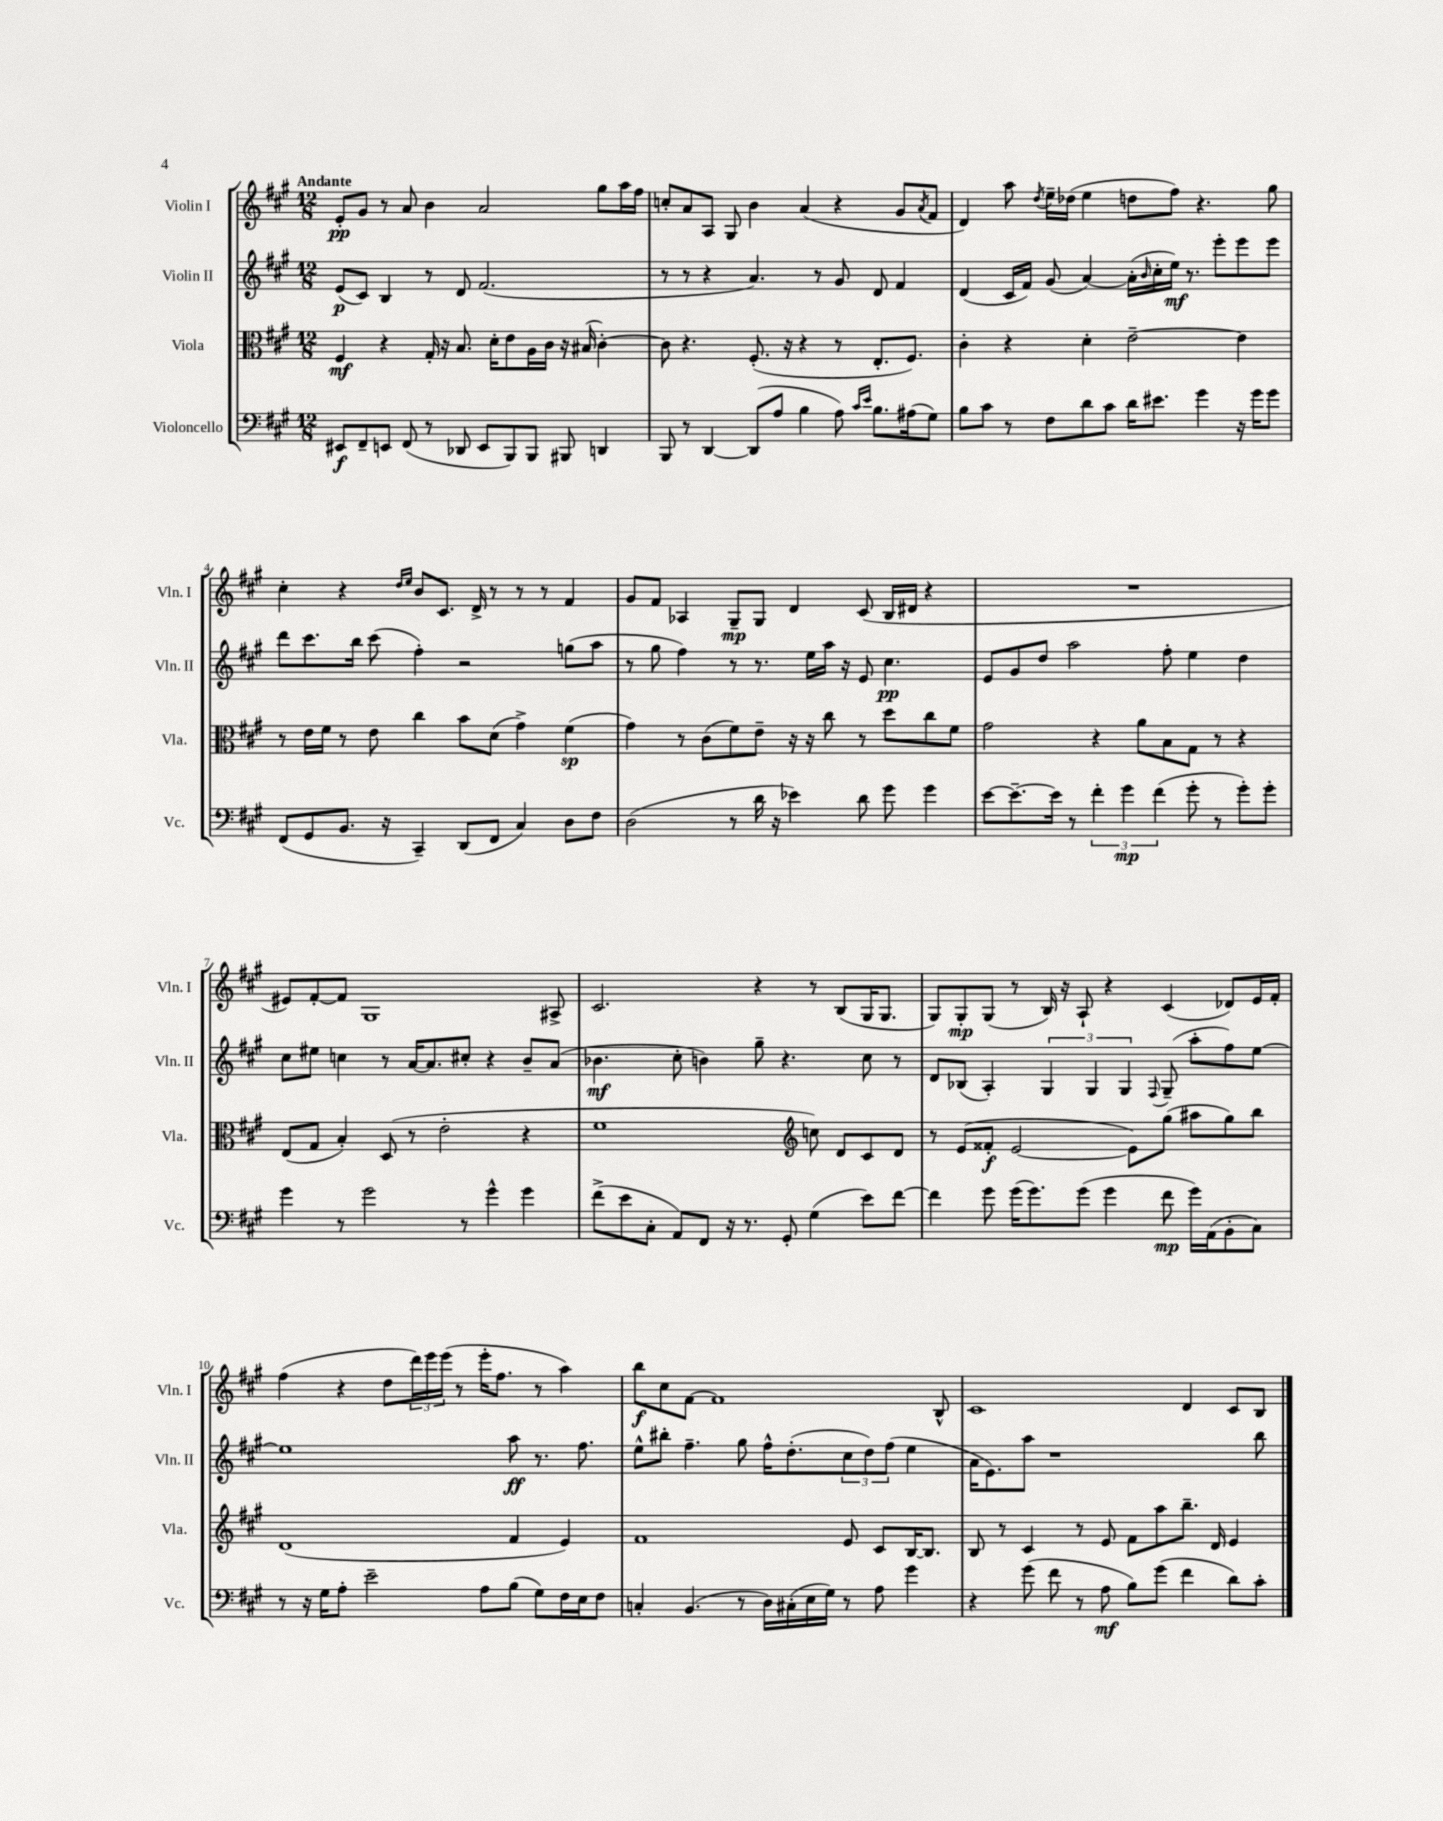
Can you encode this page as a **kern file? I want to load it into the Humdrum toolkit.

**kern	**dynam	**kern	**dynam	**kern	**dynam	**kern	**dynam
*part4	*part4	*part3	*part3	*part2	*part2	*part1	*part1
*staff4	*staff4	*staff3	*staff3	*staff2	*staff2	*staff1	*staff1
*I"Violoncello	*	*I"Viola	*	*I"Violin II	*	*I"Violin I	*
*I'Vc.	*	*I'Vla.	*	*I'Vln. II	*	*I'Vln. I	*
*clefF4	*	*clefC3	*	*clefG2	*	*clefG2	*
*k[f#c#g#]	*	*k[f#c#g#]	*	*k[f#c#g#]	*	*k[f#c#g#]	*
*M12/8	*	*M12/8	*	*M12/8	*	*M12/8	*
=1	=1	=1	=1	=1	=1	=1	=1
!	!	!	!	!	!	!LO:TX:a:B:t=Andante	!
8EE#X/L	f	4F#/	mf	(8e/L	p	8e'/L	pp
8FF#~/	.	.	.	8c#/J)	.	8g#/J	.
8EEn/J	.	4r	.	4B/	.	8r	.
(8FF#/	.	.	.	.	.	8a/	.
8r	.	16G#'/	.	8r	.	4b\	.
.	.	16r	.	.	.	.	.
8DD-X/	.	8.B/	.	8d/	.	.	.
8EE/L	.	.	.	(2.f#/	.	2a/	.
.	.	16d'\KL	.	.	.	.	.
8BBB/)	.	8e\	.	.	.	.	.
8BBB/J	.	16A\L	.	.	.	.	.
.	.	16c#\JJ	.	.	.	.	.
8BBB#X/	.	16r	.	.	.	.	.
.	.	(16B#X/	.	.	.	.	.
4DDn/	.	[4c#'\)	.	.	.	8gg#\L	.
.	.	.	.	.	.	16aa\L	.
.	.	.	.	.	.	16ff#\JJ	.
=2	=2	=2	=2	=2	=2	=2	=2
8BBB/	.	8c#\]	.	8r	.	8ccn'/L	.
8r	.	4.r	.	8r	.	8a/	.
[4DD/	.	.	.	4r	.	8A/J	.
.	.	.	.	.	.	8G#/	.
(8DD/L]	.	(8.F#'/	.	4.a/)	.	4b\	.
8A/J	.	.	.	.	.	.	.
.	.	16r	.	.	.	.	.
4B\	.	4r	.	.	.	(4a/	.
.	.	.	.	8r	.	.	.
8A\)	.	8r	.	8g#/	.	4r	.
16qqc#/LL	.	.	.	.	.	.	.
16qqe/JJ	.	.	.	.	.	.	.
8.B\L	.	8.E'/L	.	8d/	.	.	.
.	.	.	.	4f#/	.	8g#/L	.
(16A#X\k	.	8.F#/J)	.	.	.	.	.
.	.	.	.	.	.	8qa/	.
8G#\J)	.	.	.	.	.	8f#/J	.
=3	=3	=3	=3	=3	=3	=3	=3
8B\L	.	4c#'\	.	(4d/	.	4d/)	.
8c#\J	.	.	.	.	.	.	.
8r	.	4r	.	16c#/LL	.	8aa\	.
.	.	.	.	16f#/JJ)	.	.	.
.	.	.	.	.	.	8qdd/	.
8F#\L	.	.	.	(8g#/	.	16ee~\LL	.
.	.	.	.	.	.	(16dd-X\JJ	.
8d\	.	4d'\	.	[4a/)	.	4ee\	.
8c#\J	.	.	.	.	.	.	.
16d\KL	.	[2e~\	.	(16a'\LL]	.	8ddn\L	.
.	.	.	.	16qqb/	.	.	.
8.e#X\J	.	.	.	16cc#'\	.	.	.
.	.	.	.	16ee\JJ)	mf	8ff#\J)	.
.	.	.	.	8.r	.	.	.
4g#\	.	.	.	.	.	4.r	.
.	.	.	.	8eee'\L	.	.	.
16r	.	4e\]	.	8eee\	.	.	.
16g#\KL	.	.	.	.	.	.	.
8g#\J	.	.	.	8eee\J	.	8gg#\	.
!!LO:LB:g=z
=4	=4	=4	=4	=4	=4	=4	=4
(8FF#/L	.	8r	.	8ddd\L	.	4cc#'\	.
8GG#/	.	16e\LL	.	8.ccc#\	.	.	.
.	.	16f#\JJ	.	.	.	.	.
8.BB/J	.	8r	.	.	.	4r	.
.	.	.	.	16bb\Jk	.	.	.
.	.	8e\	.	(8ccc#\	.	.	.
16r	.	.	.	.	.	.	.
.	.	.	.	.	.	16qqdd/LL	.
.	.	.	.	.	.	16qqee/JJ	.
4CC#~/)	.	4cc#\	.	4ff#'\)	.	8b/L	.
.	.	.	.	.	.	8.c#/J	.
(8DD/L	.	8b\L	.	2r	.	.	.
.	.	.	.	.	.	16d^/	.
8FF#/J	.	(8d\J	.	.	.	8r	.
4C#/)	.	4g#^\)	.	.	.	8r	.
.	.	.	.	.	.	8r	.
8D\L	.	(4f#\	sp	(8ggn\L	.	4f#/	.
8F#\J	.	.	.	8aa\J	.	.	.
=5	=5	=5	=5	=5	=5	=5	=5
(2D\	.	4g#\)	.	8r	.	8g#/L	.
.	.	.	.	8gg#\	.	8f#/J	.
.	.	8r	.	4ff#\)	.	4A-X/	.
.	.	(8c#\L	.	.	.	.	.
8r	.	8f#\)	.	8r	.	8G#~/L	mp
16d\	.	8e~\J	.	8.r	.	8G#/J	.
16r	.	.	.	.	.	.	.
4e-X\)	.	16r	.	.	.	4d/	.
.	.	16r	.	16ee\LL	.	.	.
.	.	8cc#\	.	16aa\JJ	.	.	.
.	.	.	.	16r	.	.	.
8d\	.	8r	.	8e/	.	(8c#/	.
8g#\	.	8dd\L	.	4.cc#\	pp	16B/LL	.
.	.	.	.	.	.	16d#X/JJ	.
4g#\	.	8cc#\	.	.	.	4r	.
.	.	8f#\J	.	.	.	.	.
=6	=6	=6	=6	=6	=6	=6	=6
[8e\L	.	2g#\	.	8e/L	.	1.r	.
8.e~\_	.	.	.	8g#/	.	.	.
.	.	.	.	8dd/J	.	.	.
16e\Jk]	.	.	.	.	.	.	.
8r	.	.	.	2aa\	.	.	.
6f#'\	.	4r	.	.	.	.	.
6g#\	mp	.	.	.	.	.	.
.	.	8a\L	.	.	.	.	.
(6f#\	.	.	.	.	.	.	.
.	.	8B\	.	8ff#'\	.	.	.
8g#'\	.	8G#\J	.	4ee\	.	.	.
8r	.	8r	.	.	.	.	.
8g#'\L)	.	4r	.	4dd\	.	.	.
8g#'\J	.	.	.	.	.	.	.
!!LO:LB:g=z
=7	=7	=7	=7	=7	=7	=7	=7
4g#\	.	(8E/L	.	8cc#\L	.	8e#X/L)	.
.	.	8G#/J	.	8ee#X\J	.	[8f#'/	.
8r	.	4B'/)	.	4ccn\	.	8f#/J]	.
2g#\	.	.	.	.	.	1G#	.
.	.	(8D/	.	8r	.	.	.
.	.	8r	.	[16a/KL	.	.	.
.	.	.	.	8.a/]	.	.	.
.	.	2e'\	.	.	.	.	.
8r	.	.	.	8cc#X'/J	.	.	.
4g#^^\	.	.	.	4r	.	.	.
4g#\	.	4r	.	8b~/L	.	.	.
.	.	.	.	(8a/J	.	8A#X^/	.
=8	=8	=8	=8	=8	=8	=8	=8
(8f#^\L	.	1f#	.	4.b-X\	mf	2.c#/	.
8e\	.	.	.	.	.	.	.
8C#'\J	.	.	.	.	.	.	.
8AA/L)	.	.	.	8cc#'\	.	.	.
8FF#/J	.	.	.	4bn\)	.	.	.
16r	.	.	.	.	.	.	.
8.r	.	.	.	.	.	.	.
.	.	.	.	8gg#~\	.	4r	.
8GG#'/	.	.	.	4.r	.	.	.
*	*	*clefG2	*	*	*	*	*
(4G#\	.	8ccn\)	.	.	.	8r	.
.	.	8d/L	.	.	.	(8B/L	.
8e\L)	.	8c#/	.	8cc#\	.	16G#/K	.
.	.	.	.	.	.	8.G#/J	.
[8f#\J	.	8d/J	.	8r	.	.	.
=9	=9	=9	=9	=9	=9	=9	=9
4f#\]	.	8r	.	8d/L	.	8G#/L)	.
.	.	(8e/L	.	(8B-X/J	.	8G#'/	mp
8g#\	.	8f##X'/J	f	4A'/)	.	(8G#/J	.
(16g#\KL	.	[2e/	.	.	.	8r	.
8.g#\)	.	.	.	.	.	.	.
.	.	.	.	6G#/	.	16B/)	.
.	.	.	.	.	.	16r	.
(8g#\J	.	.	.	.	.	8A`/	.
.	.	.	.	6G#/	.	.	.
4g#\	.	.	.	.	.	4r	.
.	.	.	.	6G#/	.	.	.
.	.	8e\L])	.	.	.	.	.
.	.	.	.	8qqF#/	.	.	.
8f#\	mp	(8gg#\J	.	(8G#~/	.	(4c#/	.
16g#\LL)	.	8aa#X\L	.	8aa'\L	.	.	.
(16AA\J	.	.	.	.	.	.	.
8BB'\	.	8gg#\)	.	8ff#\)	.	8d-X/L)	.
8C#\J)	.	8bb\J	.	[8ee\J	.	16e/L	.
.	.	.	.	.	.	16f#'/JJ	.
!!LO:LB:g=z
=10	=10	=10	=10	=10	=10	=10	=10
8r	.	(1d	.	1ee]	.	(4ff#\	.
16r	.	.	.	.	.	.	.
16G#\KL	.	.	.	.	.	.	.
8A'\J	.	.	.	.	.	4r	.
2e~\	.	.	.	.	.	.	.
.	.	.	.	.	.	8dd\L	.
.	.	.	.	.	.	24ddd\L)	.
.	.	.	.	.	.	24eee\	.
.	.	.	.	.	.	(24eee\JJ	.
.	.	.	.	.	.	8r	.
8A\L	.	.	.	.	.	16eee'\KL	.
.	.	.	.	.	.	8.ff#\J	.
(8B\J	.	4f#/	.	8aa\	ff	.	.
8G#\L)	.	.	.	8.r	.	8r	.
16F#\L	.	4e/)	.	.	.	4aa\)	.
16E\J	.	.	.	8.ff#\	.	.	.
8F#\J	.	.	.	.	.	.	.
=11	=11	=11	=11	=11	=11	=11	=11
4Cn'/	.	1f#	.	8ee^^\L	.	8bb\L	f
.	.	.	.	8bb#X'\J	.	8cc#\	.
(4.BB/	.	.	.	4.ff#~\	.	[8f#\J	.
.	.	.	.	.	.	1f#]	.
8r	.	.	.	8gg#\	.	.	.
16D\LL)	.	.	.	16ff#^^\KL	.	.	.
(16C#X'\	.	.	.	(8.dd'\	.	.	.
16E\	.	.	.	.	.	.	.
16G#\JJ)	.	.	.	.	.	.	.
8r	.	8e/	.	12cc#\	.	.	.
.	.	.	.	12dd\)	.	.	.
8A\	.	8c#/L	.	.	.	.	.
.	.	.	.	(12ff#\J	.	.	.
4g#\	.	[16B/K	.	4ee\	.	.	.
.	.	8.B/J]	.	.	.	.	.
.	.	.	.	.	.	8B^^/	.
=12	=12	=12	=12	=12	=12	=12	=12
4r	.	8B/	.	16a\KL	.	1c#	.
.	.	.	.	8.e\)	.	.	.
.	.	8r	.	.	.	.	.
(8g#\	.	4c#/	.	8aa\J	.	.	.
8f#\	.	.	.	1r	.	.	.
8r	.	8r	.	.	.	.	.
8A\	mf	8e/	.	.	.	.	.
8B\L)	.	8f#\L	.	.	.	.	.
(8g#\J	.	8aa\	.	.	.	.	.
4f#\	.	8.bb~\J	.	.	.	4d/	.
.	.	16d/	.	.	.	.	.
8d\L)	.	4e/	.	.	.	8c#/L	.
8c#'\J	.	.	.	8bb\	.	8B/J	.
==	==	==	==	==	==	==	==
*-	*-	*-	*-	*-	*-	*-	*-
